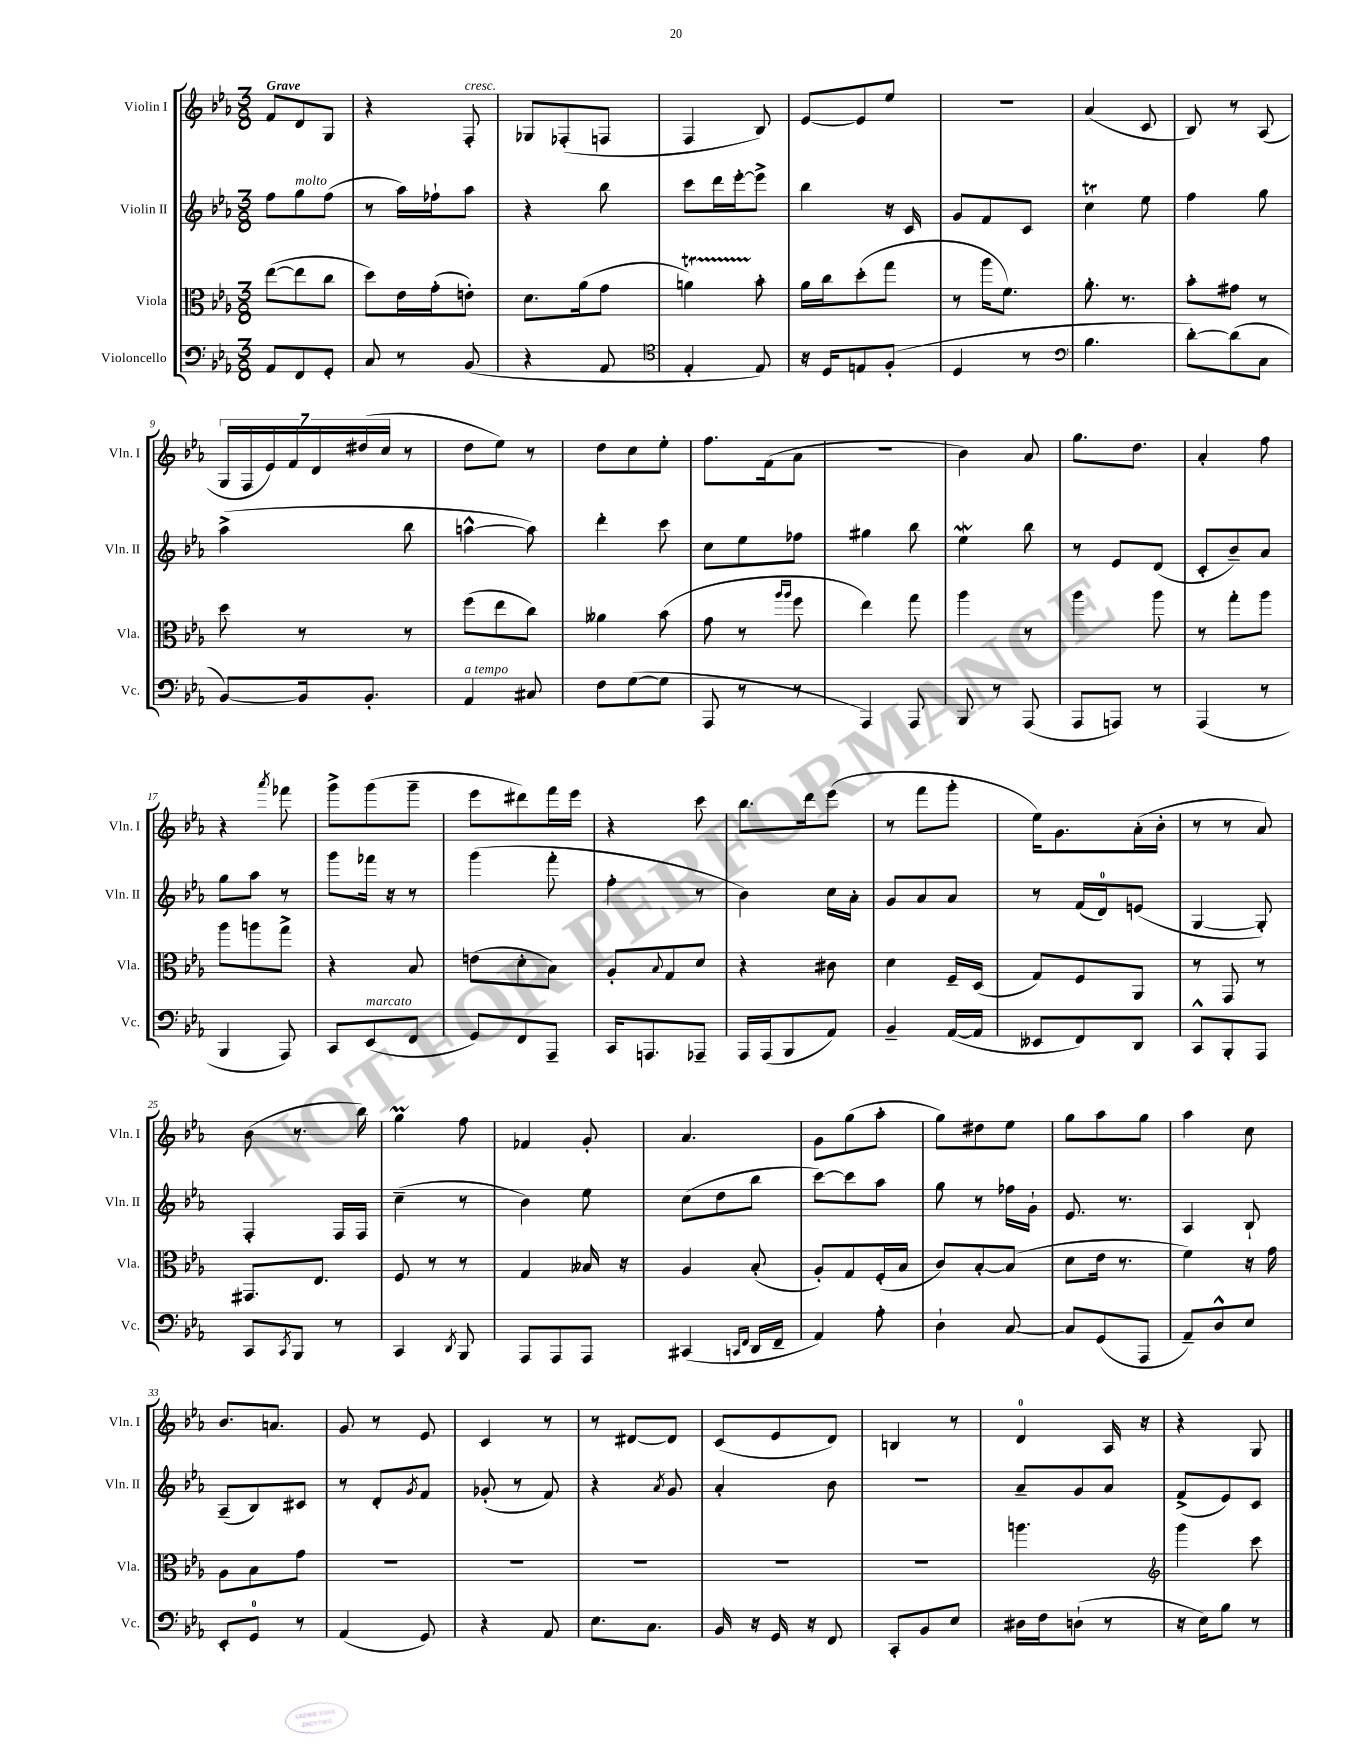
<<
\new StaffGroup <<
\new Staff = "s0" \with { instrumentName = "Violin I" shortInstrumentName = "Vln. I" } {
    \clef treble \key ees \major \numericTimeSignature \time 3/8 \tempo "Grave"
    f'8 d'8 g8 |
    r4 f8-.^\markup { \italic "cresc." } |
    ges8 fes8-.( f8 |
    f4 bes8) |
    ees'8~ ees'8 ees''8 |
    R4. |
    aes'4( c'8 |
    bes8) r8 aes8( |
    \tuplet 7/4 { g16 f16 ees'16) f'16 d'16 dis''16( c''16 } r8 |
    d''8 ees''8) r8 |
    d''8 c''8 ees''8-. |
    f''8. f'16( aes'8 |
    R4. |
    bes'4) aes'8 |
    g''8. d''8. |
    aes'4-. f''8 |
    r4 \acciaccatura { aes'''8 } fes'''8 |
    g'''8-> g'''8( g'''8-- |
    ees'''8 dis'''8) f'''16 ees'''16 |
    r4 c'''8 |
    bes''8. d'''16 ees'''8( |
    r8 f'''8 g'''8-. |
    ees''16) g'8. aes'16-.( bes'16-. |
    r8 r8 aes'8) |
    bes'8( r8. bes''16) |
    g''4\prall f''8 |
    fes'4 g'8-. |
    aes'4. |
    g'8 g''8( aes''8-. |
    g''8) dis''8 ees''8 |
    g''8 aes''8 g''8 |
    aes''4 c''8 |
    bes'8. a'8. |
    g'8 r8 ees'8 |
    c'4 r8 |
    r8 dis'8~ dis'8 |
    c'8( ees'8 d'8) |
    b4 r8 |
    d'4-0 aes16 r16 |
    r4 g8 \bar "|." |
}
\new Staff = "s1" \with { instrumentName = "Violin II" shortInstrumentName = "Vln. II" } {
    \clef treble \key ees \major \numericTimeSignature \time 3/8
    f''8 g''8^\markup { \italic "molto" } f''8( |
    r8 aes''16) fes''16-! aes''8 |
    r4 bes''8 |
    c'''8 d'''16 ees'''16~-. ees'''8-> |
    bes''4 r16 c'16 |
    g'8 f'8 c'8 |
    c''4\trill ees''8 |
    f''4 g''8 |
    aes''4->( bes''8 |
    a''4~-^ a''8) |
    d'''4-. c'''8 |
    c''8 ees''8 fes''8 |
    gis''4 bes''8 |
    ees''4\mordent bes''8 |
    r8 ees'8 d'8( |
    c'8-. bes'8--) aes'8 |
    g''8 aes''8 r8 |
    g'''8 fes'''16 r16 r8 |
    g'''4( f'''8-. |
    f''4-. r8 |
    bes'4) c''16 aes'16-. |
    g'8 aes'8 aes'8 |
    r8 f'16( d'16-0) e'8( |
    g4~ g8-.) |
    f4-. f16 f16 |
    c''4--( r8 |
    bes'4) ees''8 |
    c''8( d''8 bes''8 |
    c'''8~) c'''8 aes''8 |
    g''8 r8 fes''16 g'16-! |
    ees'8. r8. |
    aes4 bes8-! |
    aes8--( bes8) cis'8 |
    r8 d'8-. \acciaccatura { g'8 } f'8 |
    ges'8-.( r8 f'8) |
    r4 \acciaccatura { aes'8 } g'8 |
    aes'4-. bes'8 |
    r4. |
    aes'8-- g'8 aes'8 |
    f'8->( ees'8) c'8 \bar "|." |
}
\new Staff = "s2" \with { instrumentName = "Viola" shortInstrumentName = "Vla." } {
    \clef alto \key ees \major \numericTimeSignature \time 3/8
    ees''8~( ees''8 c''8 |
    d''8) ees'16 g'16-.( e'8-.) |
    d'8. aes'16( g'8 |
    a'4\startTrillSpan) bes'8-.\stopTrillSpan |
    aes'16 c''16 d''8-.( g''8 |
    r8 aes''16 f'8.) |
    aes'8.-. r8. |
    bes'8-. gis'8 r8 |
    d''8 r8 r8 |
    f''8( ees''8 c''8) |
    aeses'4 bes'8( |
    g'8 r8 \grace { aes''16 aes''16 } f''8 |
    ees''4) g''8 |
    aes''4 r8 |
    aes''4 aes''8 |
    r8 g''8-. aes''8 |
    aes''8 a''8 g''8-> |
    r4 bes8 |
    e'8( d'8-. bes8) |
    aes8-. \appoggiatura { bes8 } g8 d'8 |
    r4 cis'8 |
    d'4 f16-- d16( |
    g8) f8 aes,8 |
    r8 g,8 r8 |
    gis,8. ees8. |
    f8 r8 r8 |
    g4 beses16 r16 |
    aes4 bes8-.( |
    aes8-.) g8 f16-.( bes16 |
    c'8) bes8~-. bes8( |
    d'8 ees'16 r8. |
    f'4) r16 g'16 |
    aes8 bes8 g'8 |
    R4. |
    R4. |
    R4. |
    R4. |
    R4. |
    a''4. |
    \clef treble g'''4 c'''8 \bar "|." |
}
\new Staff = "s3" \with { instrumentName = "Violoncello" shortInstrumentName = "Vc." } {
    \clef bass \key ees \major \numericTimeSignature \time 3/8
    aes,8 f,8 g,8-. |
    c8 r8 bes,8( |
    r4 aes,8 |
    \clef tenor ees4-. ees8) |
    r16 d16 e8 f8-.( |
    d4 r8 |
    \clef bass bes4. |
    d'8~-.) d'8( c8 |
    bes,8~) bes,16 bes,8.-. |
    aes,4^\markup { \italic "a tempo" } cis8 |
    f8 g8~( g8 |
    aes,,8 r8 r8 |
    aes,,4) aes,,8 |
    bes,,8 r8 aes,,8( |
    aes,,8 a,,8) r8 |
    aes,,4( r8 |
    bes,,4 aes,,8) |
    c,8 ees,8^\markup { \italic "marcato" }( f,8 |
    g,8) f,8 aes,,8-- |
    c,16 a,,8. aes,,8-- |
    aes,,16 aes,,16( bes,,8 aes,8) |
    bes,4-- aes,16~( aes,16 |
    eeses,8 f,8) d,8 |
    c,8-^ bes,,8-. aes,,8 |
    c,8 \acciaccatura { c,8 } bes,,8 r8 |
    c,4 \acciaccatura { d,8 } bes,,8 |
    aes,,8 aes,,8 aes,,8 |
    cis,4( \grace { c,16 f,16 } d,16 f,16-- |
    aes,4) aes8-. |
    d4-! c8~ |
    c8 g,8( aes,,8 |
    aes,8--) d8-^ ees8 |
    ees,8-. g,8-0 r8 |
    aes,4( g,8) |
    r4 aes,8 |
    ees8. c8. |
    bes,16 r16 g,16 r16 f,8 |
    c,8-. bes,8 ees8 |
    dis16 f16 d8-!( r8 |
    r16 ees16) bes8 r8 \bar "|." |
}
>>
>>
